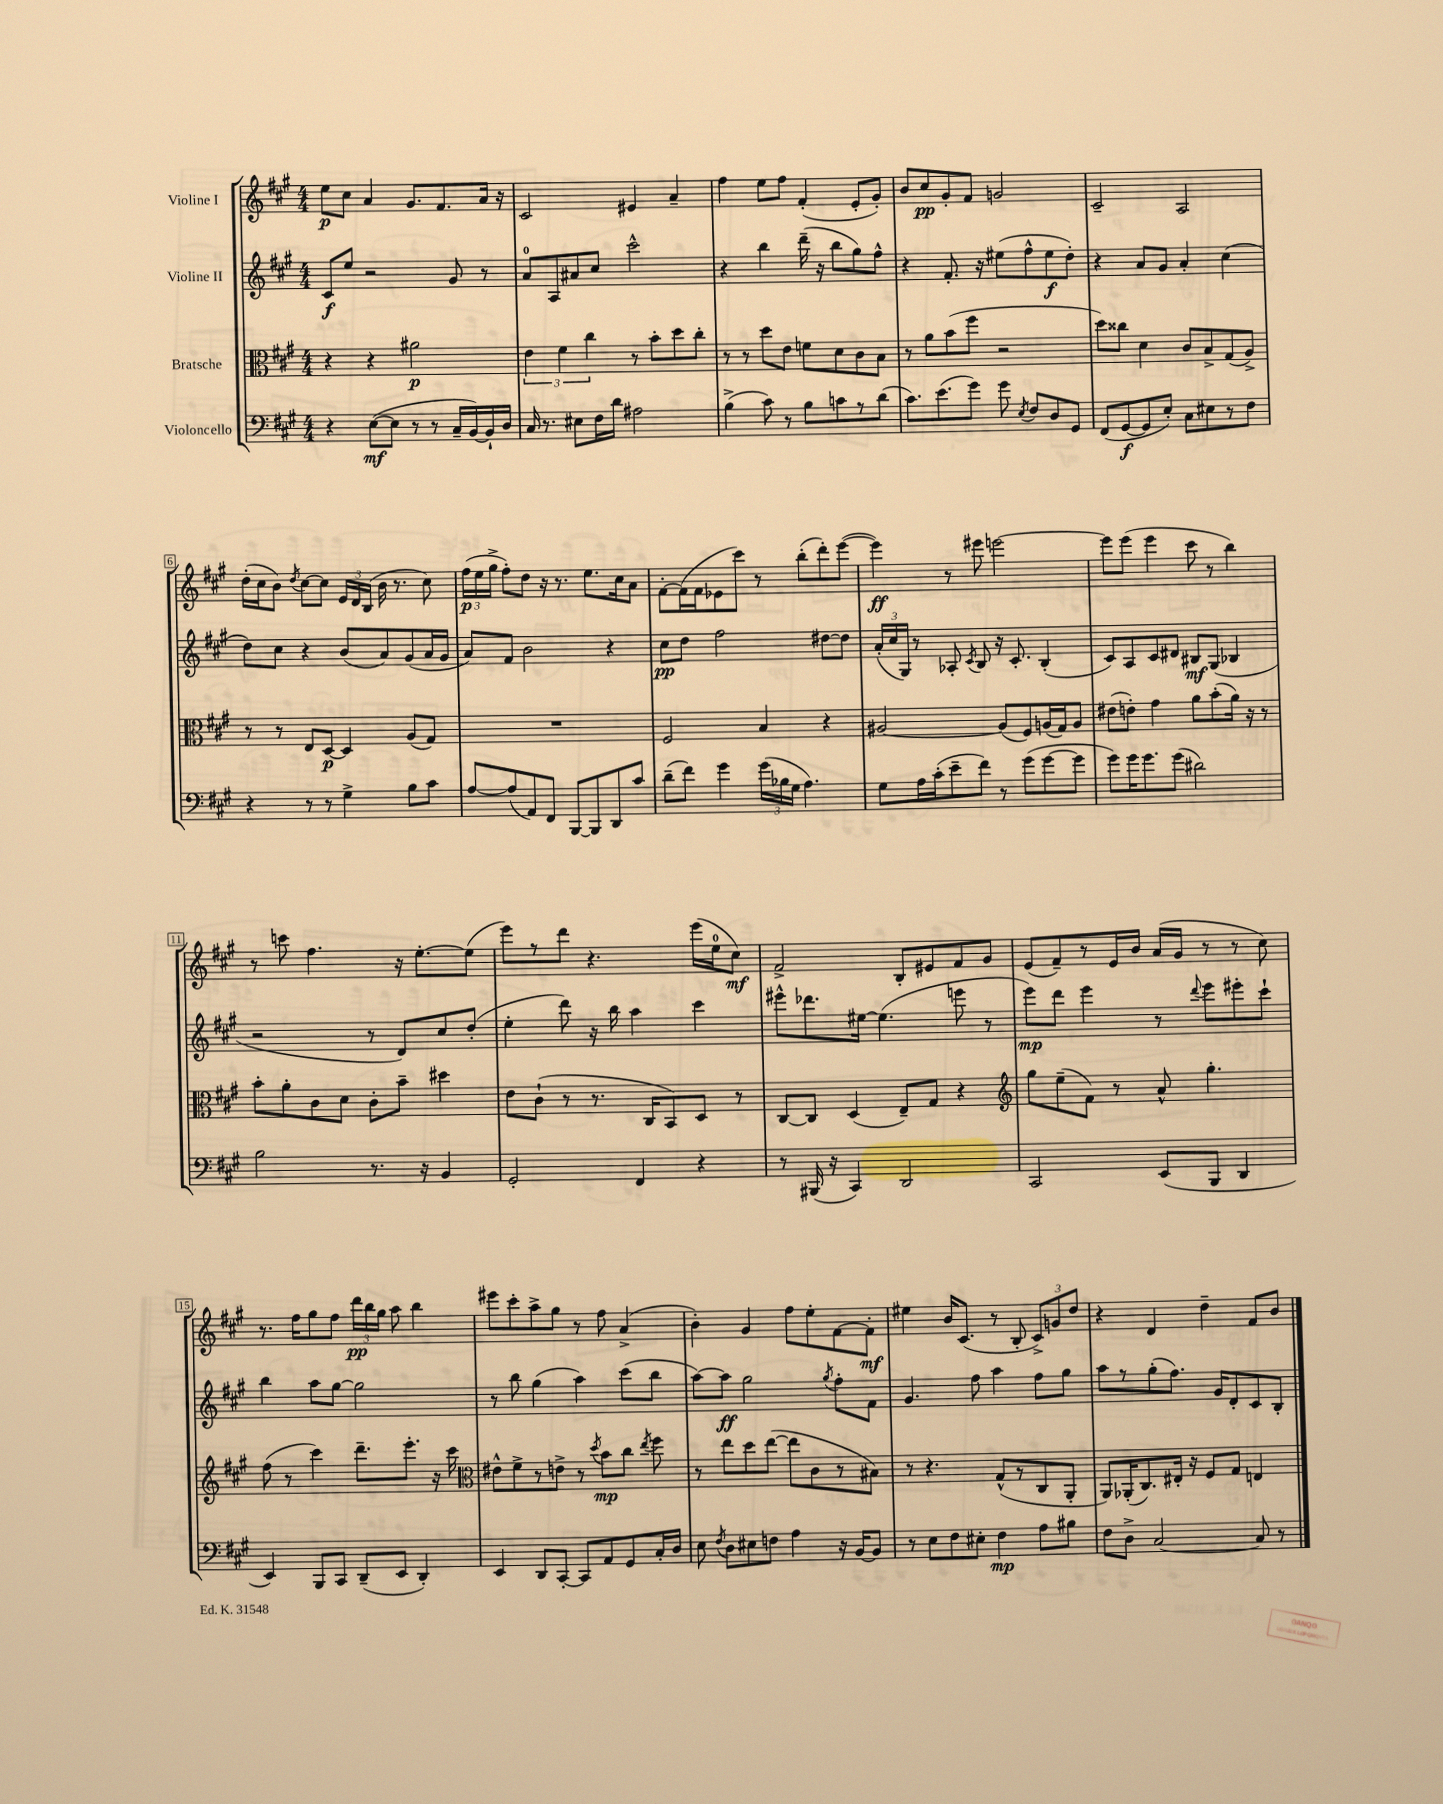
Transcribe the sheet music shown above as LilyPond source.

<<
\new StaffGroup <<
\new Staff = "s0" \with { instrumentName = "Violine I" } {
    \clef treble \key a \major \numericTimeSignature \time 4/4
    \autoBeamOff e''8[\p cis''8] a'4 gis'8.[ fis'8. a'16] r16 |
    cis'2 eis'4 a'4-- |
    fis''4 e''8[ fis''8] fis'4-.( e'8[-. gis'8]-.) |
    b'8[ cis''8\pp gis'8-. fis'8] g'2 |
    cis'2-- a2 |
    d''16[-.( cis''16 b'8]) \acciaccatura { d''8 } cis''8[~ cis''8] \tuplet 3/2 { e'16[ d'16 b16]( } b'16 r8. cis''8) |
    \tuplet 3/2 { fis''16[\p( e''16 gis''16]-> } fis''8[-.) d''8] r16 r8. e''8.[ cis''16 a'8] |
    fis'8[~-. fis'16( fis'16 ees'8 cis'''8]) r8 b''8[-.( d'''8-.) e'''8]~( |
    e'''4\ff) r8 eis'''8 e'''2~ |
    e'''8[ e'''8]( e'''4 cis'''8 r8 b''4) |
    r8 c'''8 fis''4. r16 e''8.[~-. e''8]( |
    e'''8[) r8 d'''8] r4. e'''16[( e''16-0 cis''8]\mf) |
    fis'2-> b8[-. eis'8 fis'8 gis'8] |
    e'8[( fis'8--) r8 e'16 b'16] a'16[( gis'16] r8 r8 cis''8) |
    r8. fis''16[ gis''8 fis''8] \tuplet 3/2 { d'''16[\pp b''16 gis''16] } a''8 b''4 |
    eis'''8[ cis'''8-. a''8-> gis''8] r8 fis''8 a'4->( |
    b'4-.) gis'4 fis''8[ e''8-. fis'8~ fis'8]-.\mf |
    eis''4 b'16[ cis'8.]( r8 b8-. \tuplet 3/2 { cis'8[->) g'8 d''8] } |
    r4 d'4 d''4-- fis'8[ b'8] \bar "|." |
}
\new Staff = "s1" \with { instrumentName = "Violine II" } {
    \clef treble \key a \major \numericTimeSignature \time 4/4
    \autoBeamOff cis'8[\f e''8] r2 gis'8 r8 |
    a'8[-0 a8 ais'8 cis''8] cis'''2-^ |
    r4 b''4 d'''16--( r16 b''8[ gis''8) fis''8]-^ |
    r4 fis'8.-. r16 eis''8[( fis''8-^ eis''8\f d''8]-.) |
    r4 a'8[ gis'8] a'4-. cis''4( |
    d''8[) cis''8] r4 b'8[( a'8) gis'8( a'16 gis'16] |
    a'8[) fis'8] b'2 r4 |
    cis''8[\pp d''8] fis''2 dis''8[~ dis''8] |
    \tuplet 3/2 { a'16[-.( cis''16 gis16]) } r8 aes8-. \acciaccatura { cis'8 } b8 r16 cis'8.-. b4-.( |
    cis'8[) a8 cis'8 dis'8] bis8[\mf gis8]( bes4 |
    r2 r8 d'8[) cis''8 d''8]-.( |
    e''4-. d'''8) r16 b''16 a''4 cis'''4 |
    eis'''8[-^ des'''8. eis''16]~ eis''4.( e'''8 r8 |
    e'''8[\mp) d'''8] e'''4 r8 \appoggiatura { d'''8 } e'''8[ eis'''8-. cis'''8]-! |
    b''4 a''8[ gis''8]~ gis''2 |
    r8 b''8 gis''4( a''4) cis'''8[( b''8] |
    a''8[~) a''8]\ff gis''2 \acciaccatura { gis''8 } fis''8[-. fis'8] |
    gis'4. fis''8 a''4 fis''8[ gis''8] |
    a''8[ r8 gis''8-.( fis''8.]) gis'16[ d'8-. cis'8 b8]-. \bar "|." |
}
\new Staff = "s2" \with { instrumentName = "Bratsche" } {
    \clef alto \key a \major \numericTimeSignature \time 4/4
    \autoBeamOff r4 r4 ais'2\p |
    \tuplet 3/2 { e'4 fis'4 cis''4 } r8 b'8[-. d''8 cis''8]-. |
    r8 r8 d''8[ e'8] f'8[ d'8 cis'8 b8] |
    r8 a'8[ b'8( fis''8] r2 |
    d''8[) cisis''8] d'4 cis'8[ b8-> gis8( a8]->) |
    r8 r8 e8[ d8]~\p d4 a8[( gis8]) |
    R1 |
    fis2 b4 r4 |
    ais2~ ais8[( fis8) a16( gis16) a8] |
    eis'8[( e'8]-.) gis'4 a'8[ b'8-.( a'16]) r16 r8 |
    b'8[-. a'8-. cis'8 d'8] cis'8[-. b'8]-- dis''4 |
    e'8[ cis'8]-!( r8 r8. cis16[ b,8) d8] r8 |
    cis8[~ cis8] d4( e8[--) gis8] r4 |
    \clef treble gis''8[ e''8--( fis'8]) r8 a'8-^ gis''4.-. |
    fis''8( r8 cis'''4) d'''8.[-- e'''8.]-. r16 cis'''16 |
    \clef alto eis'8[-^ fis'8-> r8 e'8]-> r8 \acciaccatura { d''8 } b'8[\mp cis''8] \acciaccatura { e''8 } fis''8 |
    r8 e''8[ d''8 e''8]~( e''8[ cis'8 r8 bis8]) |
    r8 r4. gis8[-^( r8 cis8 a,8]-. |
    a,8[) aes,16-.( cis8.) eis16]-. r16 fis8[ gis8] e4 \bar "|." |
}
\new Staff = "s3" \with { instrumentName = "Violoncello" } {
    \clef bass \key a \major \numericTimeSignature \time 4/4
    \autoBeamOff r4 e8[~\mf( e8] r8 r8 cis16[-- b,16~) b,16-! d16] |
    cis16 r8. eis8[ fis16 d'16] ais2 |
    b4->( cis'8) r8 b8[ c'8 r8 d'8]( |
    cis'8.[) e'8.( gis'8]) gis'8 \acciaccatura { e8 } fis8[ d8 gis,8] |
    fis,8[( gis,8~\f gis,8 e8]-.) cis8[ eis8 r8 fis8] |
    r4 r8 r8 gis4-> b8[ cis'8] |
    a8[~ a8( a,8) fis,8] b,,8[~ b,,8 d,8 cis'8] |
    d'8[--( fis'8]) gis'4 \tuplet 3/2 { gis'16[( bes16 gis16] } a4.) |
    gis8[ a16 cis'16-.( e'8-- fis'8]) r8 gis'8[( gis'8~ gis'8] |
    gis'8[) gis'16 gis'8. gis'8]( dis'2) |
    b2 r8. r16 b,4 |
    gis,2-. fis,4 r4 |
    r8 bis,,16( r16 cis,4) d,2 |
    cis,2 e,8[( b,,8] d,4 |
    e,4) b,,8[ cis,8] d,8[--( e,8] d,4-.) |
    e,4 d,8[ cis,8]~-. cis,8[ a,8 gis,8 cis16-. d16] |
    e8 \acciaccatura { fis8 } d8[ eis8 f8] a4 r16 b,16[~ b,8] |
    r8 e8[ fis8 eis8]-. fis4\mp a8[ bis8] |
    fis8[ d8]-> cis2~ cis8 r8 \bar "|." |
}
>>
>>
\layout { \context { \Score \override BarNumber.stencil = #(make-stencil-boxer 0.1 0.3 ly:text-interface::print) } }
